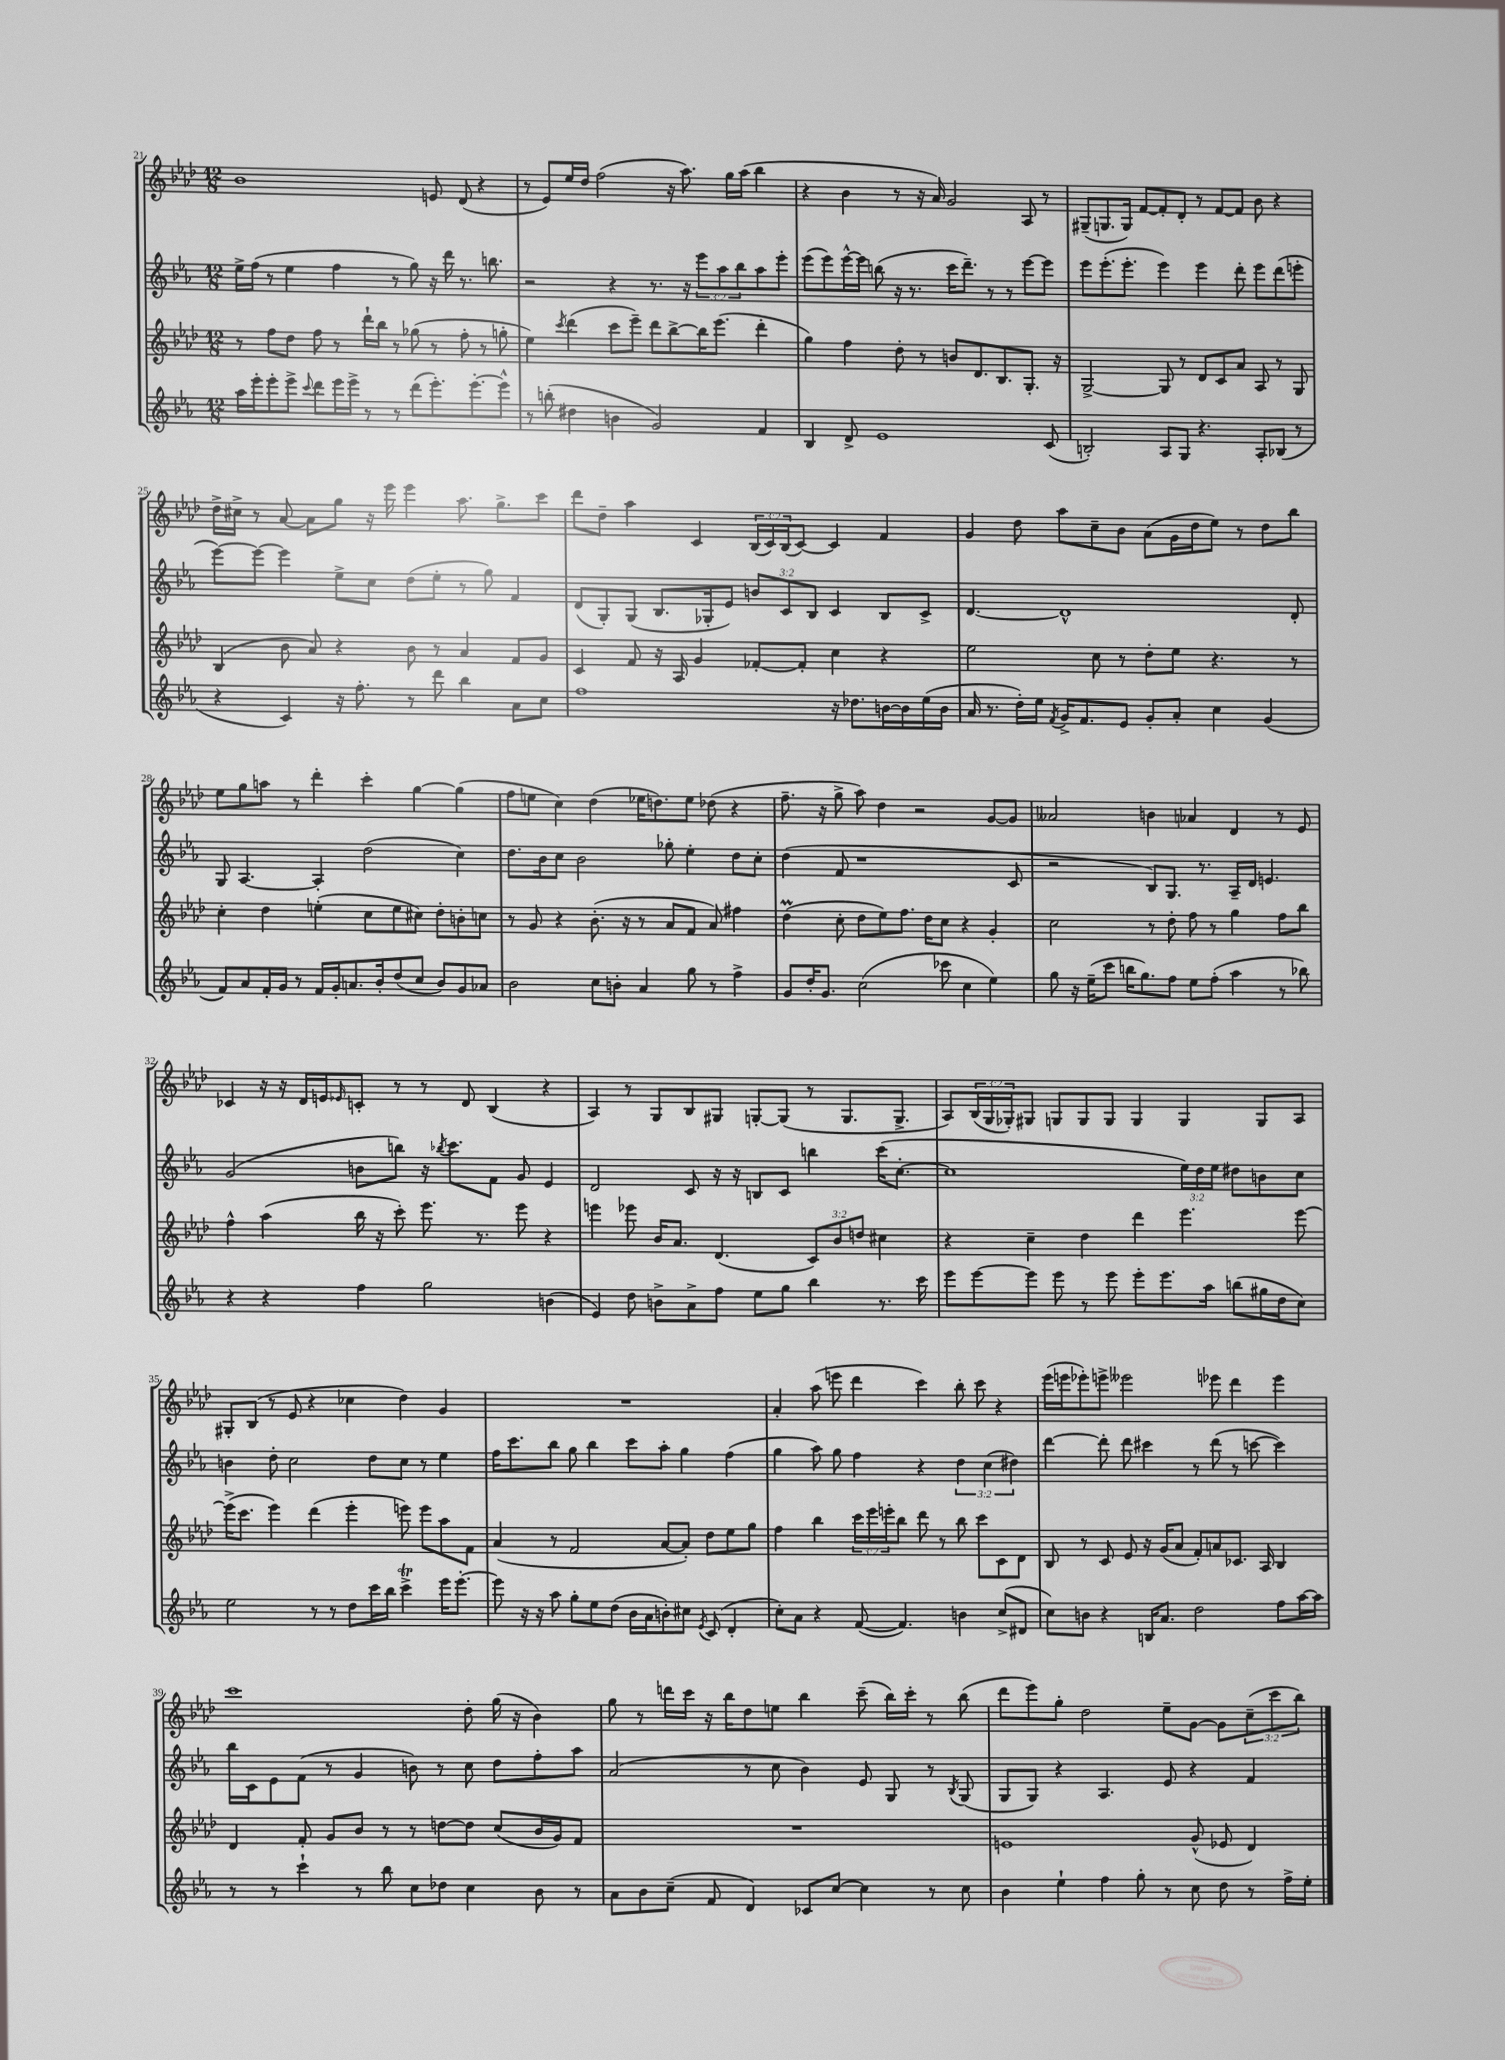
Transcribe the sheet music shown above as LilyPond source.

<<
\new StaffGroup <<
\new Staff = "s0" {
    \clef treble \key aes \major \numericTimeSignature \time 12/8 \override Staff.TupletNumber.text = #tuplet-number::calc-fraction-text
    bes'1 e'8 des'8( r4 |
    r8 ees'8) ees''16 des''16 f''2( r16 aes''8.) g''16 aes''16( bes''4 |
    r4 bes'4 r8 r16 aes'16) g'2 aes8 r8 |
    gis8--( g8. g16) f'8~ f'8-. des'8-. r8 f'8~ f'8 bes'8 r4 |
    des''16-> cis''16-> r8 aes'8~ aes'8 g''8 r16 ees'''16 ees'''4 aes''8. g''8.-> c'''8 |
    des'''8 des''8-- aes''4 c'4 \tuplet 3/2 { bes16( c'16) bes16( } c'8~) c'4 f'4 |
    g'4 des''8 aes''8 c''8-- bes'8 aes'8( g'16 des''16 ees''8) r8 des''8 bes''8 |
    ees''8 g''8 a''8 r8 des'''4-. c'''4-. g''4~ g''4( |
    f''8 e''8 c''4) des''4( ees''16 d''8.) ees''8 des''8( r4 |
    f''8.-- r16 g''8-> aes''8) des''4 r2 g'8~ g'8 |
    aeses'2 b'4 aes'4 des'4 r8 ees'8 |
    ces'4 r16 r16 des'16 e'16 \grace { ees'16 } c'8-. r8 r8 des'8 bes4( r4 |
    aes4) r8 g8 bes8 gis8 g8~-. g8( r8 g8. g8.-> |
    aes8) \tuplet 3/2 { bes16( g16 ges16-.) } gis8 g8 g8 g8 g4 g4 g8 aes8 |
    gis8-. bes8( r8 ees'8 r4 ces''4 des''4) g'4 |
    R1. |
    aes'4-. aes''8( e'''8 des'''4 c'''4) bes''8-. c'''8 r4 |
    ees'''16( e'''16 ees'''8-.) e'''8-> eeses'''2 ees'''8 des'''4 ees'''4 |
    c'''1 des''8-. g''16( r16 bes'4) |
    g''8 r8 d'''16 c'''16 r16 bes''16 des''8 e''8 bes''4 c'''8--( bes''16) c'''16-. r8 bes''8( |
    des'''8 ees'''8) g''8-. des''2 ees''8-- g'8~ g'8 \tuplet 3/2 { c''8--( c'''8 bes''8) } \bar "|." |
}
\new Staff = "s1" {
    \clef treble \key ees \major \numericTimeSignature \time 12/8 \override Staff.TupletNumber.text = #tuplet-number::calc-fraction-text
    ees''16-> f''16( r8 ees''4 f''4 r8 g''8) r16 d'''16 r8. b''8. |
    r2 r4 r8. r16 \tuplet 3/2 { ees'''8 aes''8 bes''8 } aes''8 ees'''8-. |
    ees'''8( ees'''8) ees'''16~-^ ees'''16 b''8( r16 r8. c'''16 d'''8.--) r8 r8 ees'''8~ ees'''8 |
    ees'''8 ees'''8.-.( ees'''8.-. ees'''4) ees'''4 d'''8-. ees'''8 d'''8( e'''8-. |
    ees'''8~) ees'''8~ ees'''4 ees''8-> c''8 d''8( ees''8-. r8 g''8) f'4 |
    d'8( g8-.) g8( bes8. ges16-. ees'8) \tuplet 3/2 { b'8 c'8 bes8 } c'4 bes8 c'8-> |
    d'4.~ d'1-^ d'8-. |
    g8 aes4.~ aes4-. d''2( c''4) |
    d''8. bes'16 c''8 bes'2 ges''8-. ees''4-. d''8 c''8-. |
    d''4( f'8 r1 c'8 |
    r2 bes8) g8. r8. aes16-- d'16 e'4. |
    g'2( b'8 b''8) r16 \acciaccatura { bes''8 } c'''8. f'8 g'8 ees'4 |
    d'2 c'8 r16 r16 b8 c'8 b''4 c'''16( c''8.~-. |
    c''1 \tuplet 3/2 { ees''16) d''16 ees''16 } dis''8 b'8 c''8 |
    b'4 d''8-. c''2 d''8 c''8 r8 ees''4 |
    f''16 c'''8. bes''8 g''8 bes''4 c'''8 aes''8-. g''4 f''4( |
    g''4 aes''8) g''8 f''4 r4 \tuplet 3/2 { d''4 c''4( dis''4) } |
    d'''4~ d'''8-. d'''8 cis'''4 r8 d'''8( r8 c'''8~ c'''4) |
    bes''16 c'16 ees'8 f'8( r8 g'4 b'8) r8 c''8 d''8 f''8-. aes''8 |
    aes'2( r8 c''8 bes'4) ees'8 g8 r8 \acciaccatura { bes8 } g8( |
    g8 g8) r4 aes4. ees'8 r4 f'4 \bar "|." |
}
\new Staff = "s2" {
    \clef treble \key aes \major \numericTimeSignature \time 12/8 \override Staff.TupletNumber.text = #tuplet-number::calc-fraction-text
    r8 f''8 des''8 f''8 r8 des'''16-! bes''16 r8 ges''8( r8 f''8-. r8 g''8-. |
    ees''4) \acciaccatura { c'''8 } des'''4( c'''8 ees'''8--) des'''8 bes''8~-> bes''16 ees'''8.( des'''4-. |
    g''4) f''4 des''8-. r8 b'8 des'8. bes8. g8.-. r16 |
    g2~-> g8 r8 des'8 c'8 aes'8 aes8 r8 g8 |
    bes4( bes'8 aes'8) r4 bes'8 r8 aes'4 f'8 g'8 |
    c'4 f'8 r16 aes16 g'4 fes'8~-. fes'8-. c''4 r4 |
    ees''2 c''8 r8 des''8-. ees''8 r4. r8 |
    c''4-. des''4 e''4-.( c''8 e''8 cis''8) des''8-. b'8-. c''8 |
    r8 g'8 r4 bes'8.-.( r16 r8 aes'8 f'8 aes'8) fis''4 |
    des''4\prall( c''8-. des''8 ees''8) f''8. des''16 c''8 r4 g'4-. |
    c''2 r8 des''8-. f''8 r8 g''4 f''8 bes''8 |
    f''4-^ aes''4( bes''16 r16 c'''8-.) ees'''8. r8. ees'''8 r4 |
    e'''4 ees'''8 bes'16 aes'8. des'4.( \tuplet 3/2 { c'8) bes'8 d''8 } cis''4 |
    r4 c''4-- des''4 des'''4 ees'''4. ees'''8~ |
    ees'''16->( c'''8. ees'''4) des'''4( ees'''4-. e'''8) e'''8 aes''8 f'8 |
    aes'4( r8 f'2 aes'8~ aes'8-.) des''8 ees''8 g''8 |
    f''4 bes''4 \tuplet 3/2 { c'''16 ees'''16 e'''16-. } bes''8 des'''8 r8 bes''8 c'''8 c'8 des'8 |
    bes8 r8 c'8 ees'8 r16 g'16( aes'8 f'8-.) a'8 ces'8. aes16 bes4 |
    des'4 f'8-. g'8 bes'8 r8 r8 d''8~ d''8 c''8( bes'16 g'16) f'8 |
    R1. |
    e'1 g'8-^( ees'8 des'4) \bar "|." |
}
\new Staff = "s3" {
    \clef treble \key ees \major \numericTimeSignature \time 12/8
    aes''16 ees'''16-. ees'''8-. ees'''8-> \appoggiatura { c'''8 } d'''8 ees'''16 ees'''16-> r8 r8 d'''8( ees'''8.-.) ees'''8.~-. ees'''8-^ |
    r8 b''8-.( dis''4 b'4 g'2) f'4 |
    bes4 d'8-> ees'1 c'8( |
    b2-.) aes8 g8 r4. aes8-. bes8( r8 |
    r4 c'4) r16 f''8.-. r8 d'''8 bes''4 aes'8 c''8 |
    f''1 r16 des''8. b'16~ b'16 ees''16( b'16 |
    aes'16 r8. d''16-.) ees''16 \acciaccatura { f'8 } g'16-> f'8. ees'8 g'8-. aes'8-. c''4 g'4( |
    f'8) aes'8 f'16-. g'16 r8 f'16 g'16-. a'8. bes'16-. d''8( c''8 bes'8) g'8 aes'8 |
    bes'2 c''8 b'8-. aes'4 g''8 r8 f''4-> |
    g'8 d''16-. g'8. c''2( ces'''8 c''4 ees''4) |
    g''8 r16 ees''16--( c'''8 b''16 g''8.) f''8 ees''8 f''8-.( aes''4 r8 bes''8) |
    r4 r4 f''4 g''2 b'4( |
    ees'4) d''8 b'8-> aes'8-> f''8 ees''8 g''8 bes''4 r8. c'''16 |
    ees'''8 ees'''8~ ees'''8 ees'''8 r8 ees'''8 ees'''8-. ees'''8. aes''16 b''8( gis''16 d''16 c''8) |
    ees''2 r8 r8 d''8 c'''16 bes''16 c'''4->\trill ees'''16 ees'''8.~-. |
    ees'''8 r16 r16 aes''8 g''8-. ees''8 d''8( bes'16 aes'16 b'8-.) cis''8 \acciaccatura { ees'8 } c'8( d'4-. |
    c''8-.) aes'8 r4 f'8~( f'4.) b'4 c''8->( dis'8 |
    c''8) b'8 r4 b16 aes'8. d''2 f''8 aes''16~ aes''16 |
    r8 r8 c'''4-! r8 bes''8 c''8 des''8 c''4 bes'8 r8 |
    aes'8 bes'8 c''8--( f'8 d'4) ces'8 c''8~ c''4 r8 c''8 |
    bes'4 ees''4-! f''4 g''8-. r8 c''8 d''8 r8 f''16-> ees''16-. \bar "|." |
}
>>
>>
\layout { \context { \Score currentBarNumber = #21 } }
